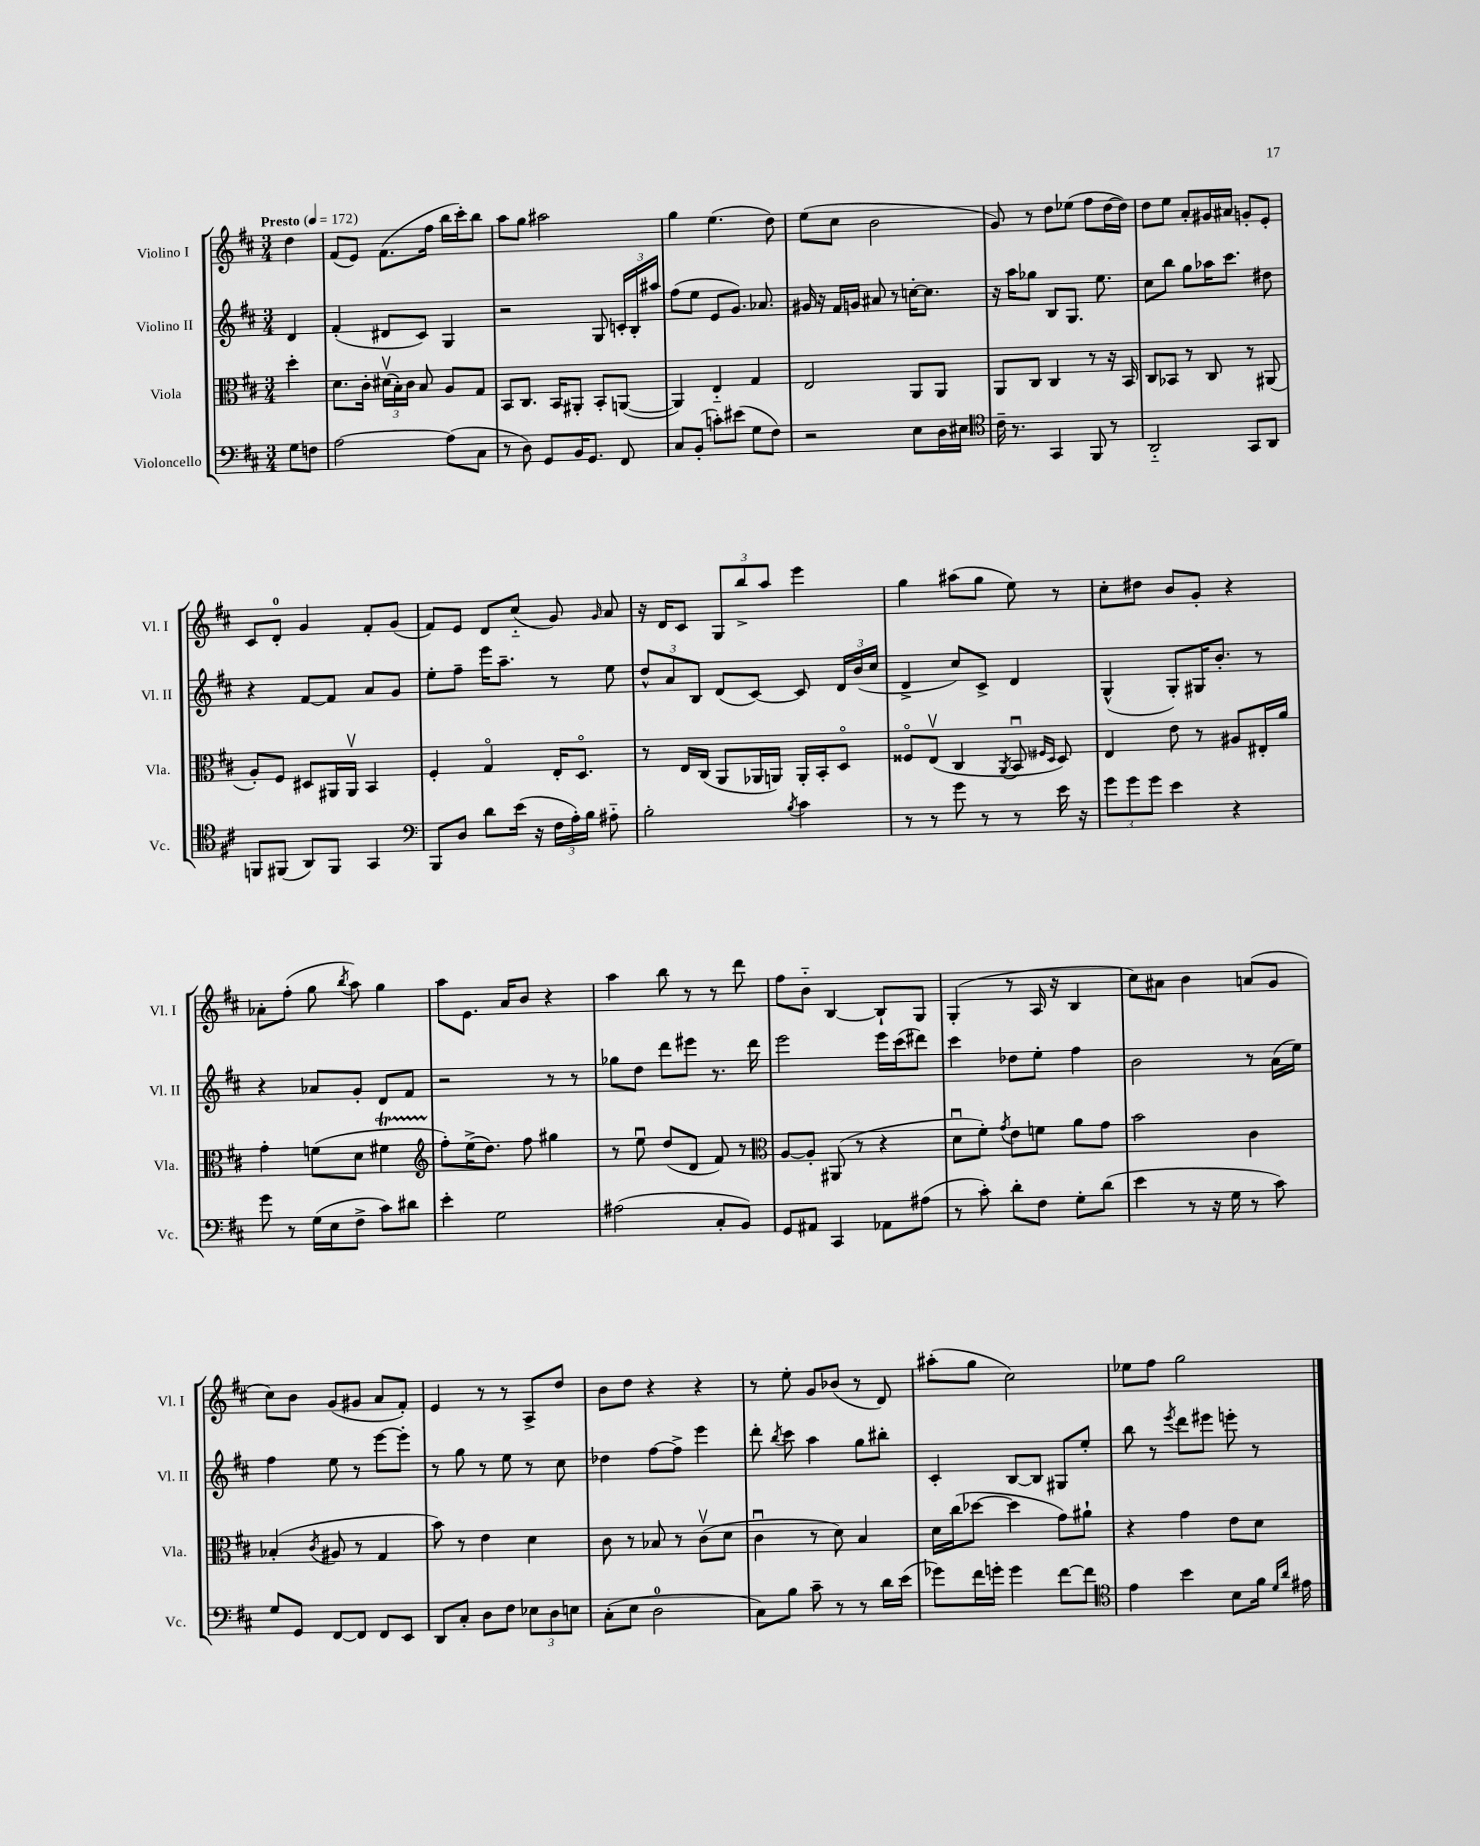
<<
\new StaffGroup <<
\new Staff = "s0" \with { instrumentName = "Violino I" shortInstrumentName = "Vl. I" } {
    \clef treble \key d \major \numericTimeSignature \time 3/4 \partial 4 \tempo "Presto" 4 = 172
    \autoBeamOff d''4 |
    fis'8[( e'8]) fis'8.[( fis''16] b''16[ cis'''16-.) b''8] |
    a''8[ g''8] ais''2 |
    g''4 e''4.( d''8) |
    e''8[( cis''8] b'2 |
    g'8) r8 d''8[ ees''8]( fis''8[ d''16~ d''16]) |
    d''8[ e''8] a'8[-. gis'16 ais'16] g'8[-. e'8]-. |
    cis'8[ d'8]-0-. g'4 fis'8[-. g'8]( |
    fis'8[) e'8] d'8[ cis''8]-_( g'8) \grace { g'16 } a'8 |
    r16 d'16[ cis'8] \tuplet 3/2 { g8[ b''8-> a''8] } e'''4 |
    g''4 ais''8[( g''8] e''8) r8 |
    cis''8[-. dis''8] b'8[ g'8]-. r4 |
    aes'8[-. fis''8]-.( g''8 \acciaccatura { b''8 } a''8) g''4 |
    a''8[ e'8.] a'16[ b'8] r4 |
    a''4 b''8 r8 r8 d'''8 |
    fis''8[ b'8]-_ b4~ b8[-! g8] |
    g4-.( r8 a16 r16 b4 |
    cis''8[) ais'8] b'4 a'8[( g'8] |
    cis''8[) b'8] g'8[( gis'8] a'8[ fis'8]-.) |
    e'4 r8 r8 a8[-> d''8] |
    b'8[ d''8] r4 r4 |
    r8 e''8-. g'8[ bes'8]( r8 d'8) |
    ais''8[-.( g''8] cis''2) |
    ees''8[ fis''8] g''2 \bar "|." |
}
\new Staff = "s1" \with { instrumentName = "Violino II" shortInstrumentName = "Vl. II" } {
    \clef treble \key d \major \numericTimeSignature \time 3/4 \partial 4
    \autoBeamOff d'4 |
    fis'4-.( dis'8[ cis'8]) g4 |
    r2 g8 \tuplet 3/2 { c'16[-. b16-. ais''16] } |
    fis''8[( e''8] e'8[ g'8.]) aes'8. |
    gis'16 r16 fis'16[ g'16] ais'8 r8 c''16[~-. c''8.] |
    r16 a''16[ ges''8] b8[ g8.] e''8. |
    cis''8[ b''8] g''8[ aes''16 cis'''8.] dis''8 |
    r4 fis'8[~ fis'8] a'8[ g'8] |
    e''8[-. fis''8]-- e'''16[ a''8.]-- r8 e''8 |
    \tuplet 3/2 { d''8[-^ a'8 b8] } d'8[( cis'8]~) cis'8 \tuplet 3/2 { d'16[ b'16( cis''16] } |
    d'4-> cis''8[) cis'8]-> d'4 |
    g4-^( g8[-.) gis16 b'8.]-. r8 |
    r4 aes'8[ g'8]-. d'8[ fis'8] |
    r2 r8 r8 |
    ges''8[ d''8] d'''8[ eis'''8] r8. d'''16 |
    e'''2 e'''16[ cis'''16( dis'''8]) |
    cis'''4 des''8[ e''8]-. fis''4 |
    b'2 r8 a'16[( e''16]) |
    fis''4 e''8 r8 e'''8[~ e'''8]-. |
    r8 g''8 r8 e''8 r8 cis''8 |
    des''4 fis''8[~ fis''8]-> e'''4 |
    d'''8-. \acciaccatura { b''8 } cis'''8 a''4 g''8[ bis''8]-. |
    cis'4-. b8[~ b8] gis8[ e''8]-. |
    b''8 r8 \acciaccatura { e'''8 } d'''8[ eis'''8] e'''8-. r8 \bar "|." |
}
\new Staff = "s2" \with { instrumentName = "Viola" shortInstrumentName = "Vla." } {
    \clef alto \key d \major \numericTimeSignature \time 3/4 \partial 4
    \autoBeamOff d''4-. |
    d'8.[ cis'16]-. \tuplet 3/2 { dis'16[\upbow( b16-.) cis'16] } b8 a8[ g8] |
    b,8[ cis8.] b,16[ ais,8]-. b,8[-. a,8]~( |
    a,4) e4-_ g4 |
    e2 a,8[ a,8] |
    a,8[ cis8] cis4 r8 r16 b,16 |
    cis8[ bes,8] r8 cis8 r8 ais,8( |
    a8[-.) fis8] dis8[ ais,16 ais,16]\upbow b,4 |
    fis4-. g4\flageolet e16[-. d8.]\flageolet |
    r8 e16[ cis16]( a,8[ aes,16 a,16]) a,16[-. b,16-. d8]\flageolet |
    fisis8[\flageolet e8]\upbow( cis4 \acciaccatura { a,8 } b,8\downbow \grace { fis16[ d16] } d8) |
    e4 e'8 r8 ais8[ eis16-. a'16] |
    g'4-. f'8[( d'8] fis'4\startTrillSpan |
    \clef treble fis''8[-.\stopTrillSpan) e''16->( d''8.]) fis''8 gis''4 |
    r8 e''8\downbow d''8[( d'8] fis'8) r8 |
    \clef alto a8[~ a8]-. ais,8( r8 r4 |
    d'8[\downbow fis'8]-.) \acciaccatura { g'8 } e'8[ f'8] a'8[ g'8] |
    b'2 cis'4 |
    bes4-.( \acciaccatura { cis'8 } ais8 r8 g4 |
    b'8) r8 e'4 d'4 |
    cis'8 r8 bes8 r8 cis'8[\upbow( d'8] |
    cis'4\downbow r8 d'8) b4 |
    d'16[ cis''16( des''8]~ des''4 g'8[) ais'8]-! |
    r4 g'4 e'8[ d'8] \bar "|." |
}
\new Staff = "s3" \with { instrumentName = "Violoncello" shortInstrumentName = "Vc." } {
    \clef bass \key d \major \numericTimeSignature \time 3/4 \partial 4
    \autoBeamOff g8[ f8] |
    a2~ a8[( cis8] |
    r8 d8) g,8[ b,16 g,8.] fis,8 |
    cis8[ b,8]-.( c'8[-.) eis'8]( g8[ fis8]) |
    r2 e8[ d16 eis16] |
    \clef tenor cis'16-- r8. g,4 fis,8 r8 |
    a,2-_ g,8[ a,8] |
    f,8[ fis,8]( a,8[) fis,8] g,4 |
    \clef bass b,,8[ d8] d'8[ e'16]( r16 \tuplet 3/2 { fis16[ a16-.) b16] } ais8-_ |
    b2-. \acciaccatura { b8 } cis'4 |
    r8 r8 g'8 r8 r8 e'16 r16 |
    \tuplet 3/2 { g'8[ g'8 g'8] } e'4 r4 |
    g'8 r8 g16[( e16 fis8]-> cis'8[) dis'8] |
    e'4-. g2 |
    ais2( cis8[-. b,8]) |
    g,8[ ais,8] cis,4 aes,8[ ais8]( |
    r8 cis'8-.) d'8[-. fis8] g8[-. d'8]( |
    e'4 r8 r16 g16 r8 cis'8) |
    g8[ g,8] fis,8[~ fis,8] fis,8[ e,8] |
    d,8[ cis8]-. d8[ fis8] \tuplet 3/2 { ees8[ d8 e8] } |
    cis8[-.( e8] d2-0 |
    cis8[) b8] cis'8-- r8 r8 d'16[ e'16]( |
    ges'8[) fis'16 g'16]-. g'4 fis'8[~ fis'8] |
    \clef tenor e'4 b'4 b8[ fis'16] \grace { d'16[ a'16] } eis'16 \bar "|." |
}
>>
>>
\layout { \context { \Score \remove "Bar_number_engraver" } }
